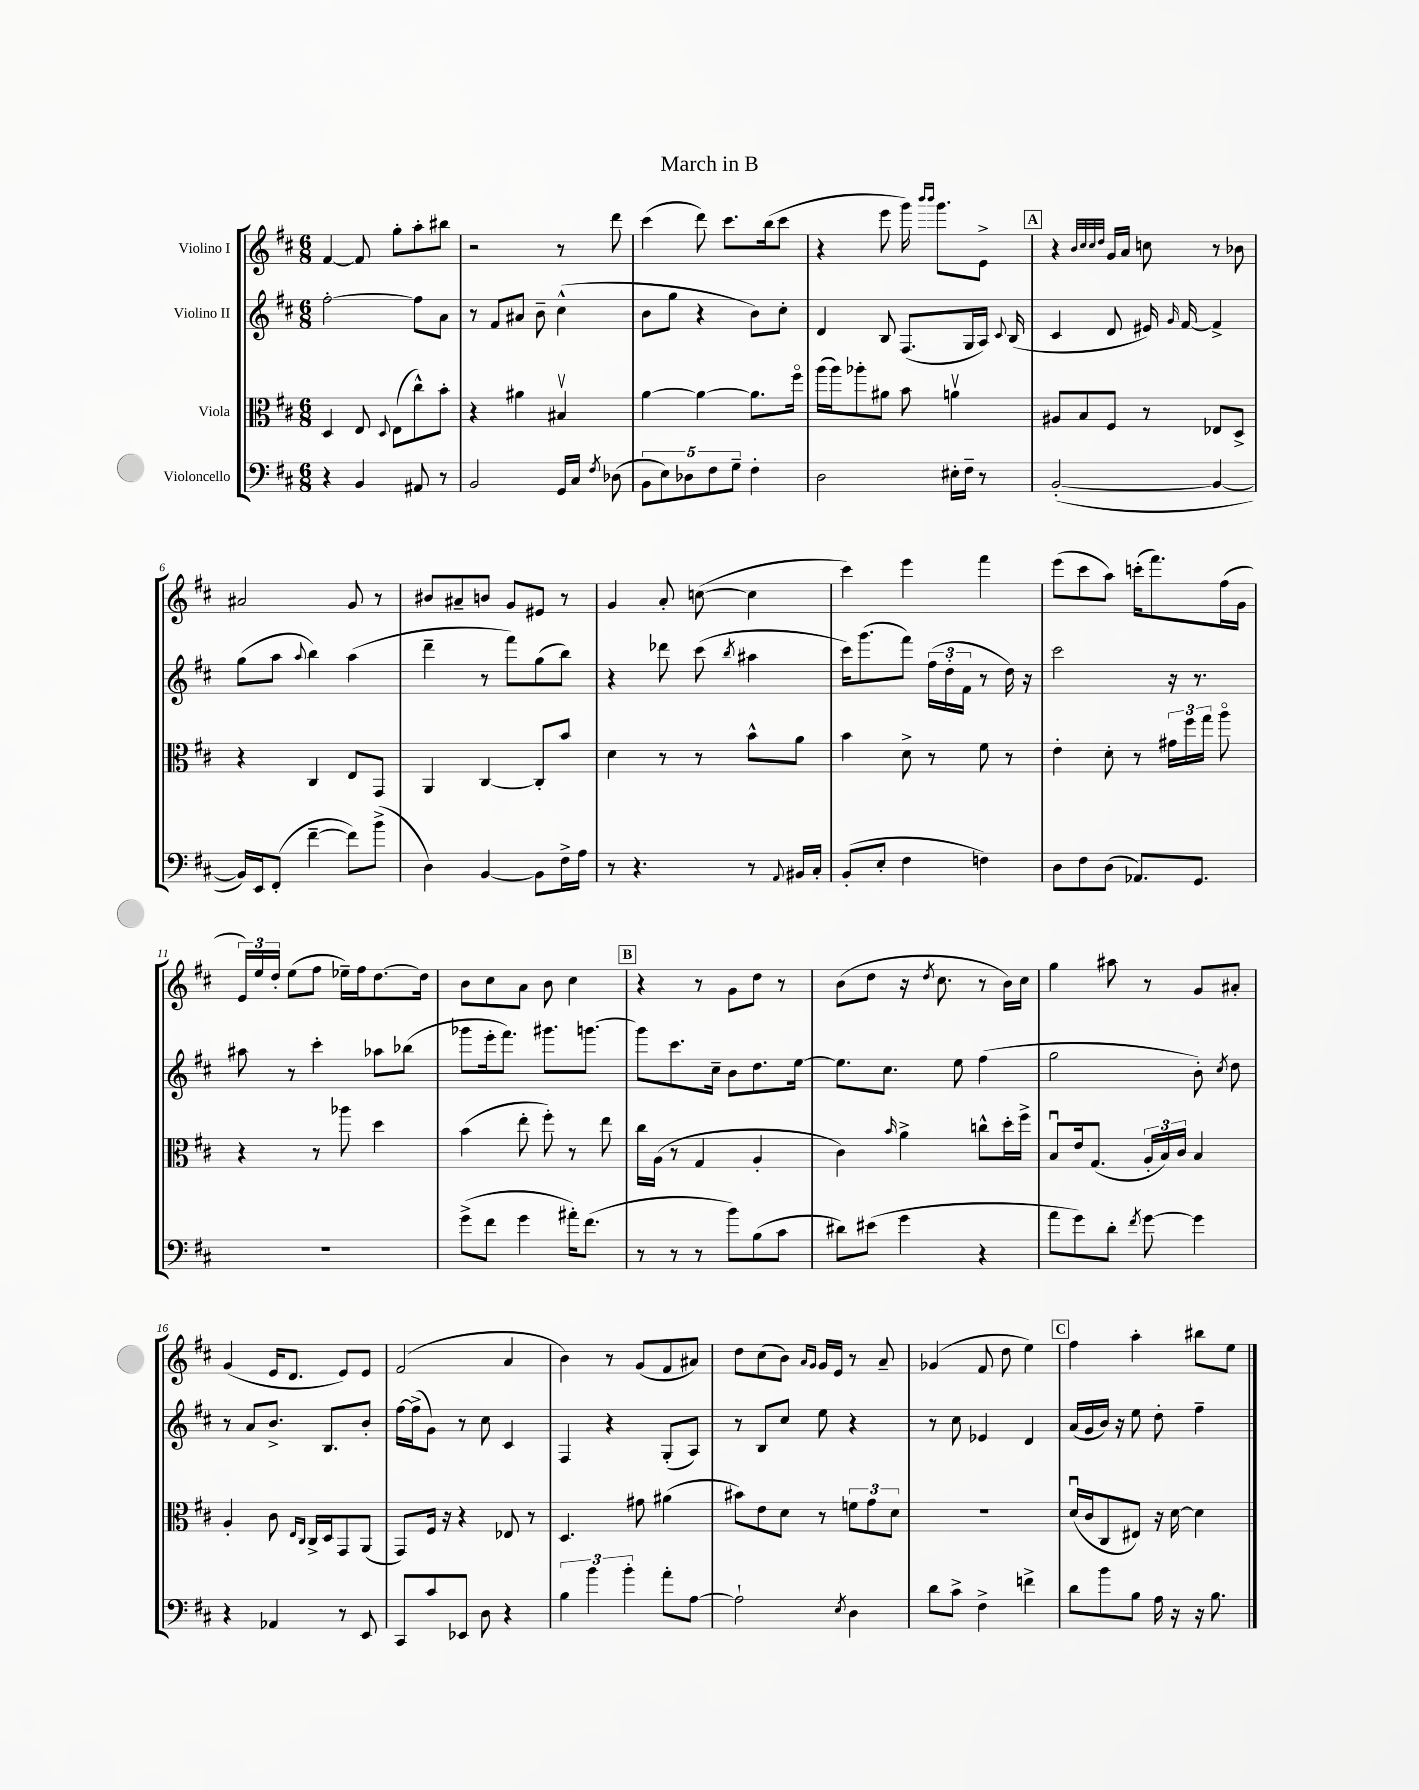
\header { title = "March in B" }
<<
\new StaffGroup <<
\new Staff = "s0" \with { instrumentName = "Violino I" } {
    \clef treble \key d \major \numericTimeSignature \time 6/8
    \autoBeamOff fis'4~ fis'8 g''8[-. a''8-. bis''8] |
    r2 r8 d'''8 |
    cis'''4( d'''8) cis'''8.[ b''16( cis'''8] |
    r4 e'''8 g'''16) \grace { b'''16[ b'''16] } g'''8.[ e'8]-> |
    \mark \markup { \box "A" } r4 \grace { b'32[ cis''32 cis''32 d''32] } g'16[ a'16] c''8 r8 bes'8 |
    ais'2 g'8 r8 |
    bis'8[ ais'8-- b'8] g'8[ eis'8] r8 |
    g'4 a'8-. c''8~( c''4 |
    cis'''4) e'''4 fis'''4 |
    e'''8[( cis'''8 a''8]) c'''16[-.( fis'''8.) fis''16( g'16] |
    \tuplet 3/2 { e'16[) e''16 d''16]-. } e''8[( fis''8] ees''16[--) fis''16 d''8.~ d''16] |
    b'8[ cis''8 a'8] b'8 cis''4 |
    \mark \markup { \box "B" } r4 r8 g'8[ d''8] r8 |
    b'8[( d''8] r16 \acciaccatura { d''8 } cis''8. r8 b'16[) cis''16] |
    g''4 ais''8 r8 g'8[ ais'8]-. |
    g'4( e'16[ d'8.] e'8[) e'8] |
    fis'2( a'4 |
    b'4) r8 g'8[( fis'8 ais'8]) |
    d''8[ cis''8( b'8]) \grace { a'16[ g'16] } g'16[ e'16] r8 a'8-- |
    ges'4( fis'8 d''8 e''4) |
    \mark \markup { \box "C" } fis''4 a''4-. bis''8[ e''8] \bar "|." |
}
\new Staff = "s1" \with { instrumentName = "Violino II" } {
    \clef treble \key d \major \numericTimeSignature \time 6/8
    \autoBeamOff fis''2~-. fis''8[ a'8] |
    r8 fis'8[ ais'8] b'8-- cis''4-^( |
    b'8[ g''8] r4 b'8[) cis''8]-. |
    d'4 b8 fis8.[( g16 a16]) \appoggiatura { cis'8 } b16( |
    \mark \markup { \box "A" } cis'4 d'8 eis'16) \grace { g'16 } fis'16~ fis'4-> |
    g''8[( a''8] \appoggiatura { a''8 } b''4) a''4( |
    d'''4-- r8 fis'''8[) g''8( b''8]) |
    r4 des'''8 cis'''8( \acciaccatura { b''8 } ais''4 |
    cis'''16[) g'''8.( fis'''8]) \tuplet 3/2 { fis''16[( d''16-. fis'16] } r8 d''16) r16 |
    cis'''2 r16 r8. |
    ais''8 r8 cis'''4-. aes''8[ bes''8]( |
    ges'''8[ e'''16-. fis'''8.]) gis'''8.[ g'''8.]~ |
    \mark \markup { \box "B" } g'''8[ cis'''8. cis''16]-- b'8[ d''8. e''16]~ |
    e''8.[ cis''8.] e''8 fis''4( |
    g''2 b'8-.) \acciaccatura { cis''8 } d''8 |
    r8 a'8[ b'8.]-> b8.[ b'8]-. |
    fis''16[~ fis''16->( g'8]) r8 cis''8 cis'4 |
    fis4 r4 g8[-.( a8]) |
    r8 b8[ cis''8] e''8 r4 |
    r8 cis''8 ees'4 d'4 |
    \mark \markup { \box "C" } a'16[( g'16 b'16]) r16 e''8 d''8-. fis''4-- \bar "|." |
}
\new Staff = "s2" \with { instrumentName = "Viola" } {
    \clef alto \key d \major \numericTimeSignature \time 6/8
    \autoBeamOff d4 e8 \appoggiatura { d8 } e8[( cis''8-^) b'8]-. |
    r4 ais'4 bis4\upbow |
    a'4~ a'4~ a'8.[ fis''16]\flageolet |
    a''16[( a''16) aes''8-. ais'8] b'8 a'4\upbow |
    \mark \markup { \box "A" } ais8[ b8 fis8] r8 ees8[ d8]-> |
    r4 cis4 e8[ g,8] |
    a,4 cis4~ cis8[-. b'8] |
    d'4 r8 r8 b'8[-^ a'8] |
    b'4 d'8-> r8 fis'8 r8 |
    e'4-. d'8-. r8 \tuplet 3/2 { gis'16[ fis''16 g''16] } a''8\flageolet |
    r4 r8 aes''8 d''4 |
    b'4( e''8-. fis''8-.) r8 e''8 |
    \mark \markup { \box "B" } cis''16[ a16]( r8 g4 a4-. |
    cis'4) \grace { b'16 } a'4-> c''8[-^ d''16-. fis''16]-> |
    b8[\downbow e'16 g8.]( \tuplet 3/2 { a16[-. b16) cis'16] } b4 |
    a4-. cis'8 \grace { e16[ cis16] } cis16[-> d16 g,8 a,8]( |
    g,8[) fis16] r16 r4 ees8 r8 |
    d4. gis'8 ais'4( |
    bis'8[) e'8 d'8] r8 \tuplet 3/2 { f'8[ g'8 d'8] } |
    R2. |
    \mark \markup { \box "C" } d'16[\downbow( cis'16 cis8 eis8]) r16 d'16~ d'4 \bar "|." |
}
\new Staff = "s3" \with { instrumentName = "Violoncello" } {
    \clef bass \key d \major \numericTimeSignature \time 6/8
    \autoBeamOff r4 b,4 ais,8 r8 |
    b,2 g,16[ cis16] \acciaccatura { fis8 } des8( |
    \tuplet 5/4 { b,8[ e8) des8 fis8 g8]-- } fis4-. |
    d2 eis16[-. fis16]-- r8 |
    \mark \markup { \box "A" } b,2~-.( b,4~ |
    b,16[) e,16 fis,8]-.( fis'4~-- fis'8[) b'8]->( |
    d4) b,4~ b,8[ fis16-> a16] |
    r8 r4. r8 \appoggiatura { a,8 } bis,16[ cis16]-. |
    b,8[-.( e8]-. fis4 f4) |
    d8[ fis8 d8]( aes,8.[) g,8.] |
    R2. |
    g'8[->( fis'8] g'4 ais'16[-.) fis'8.]( |
    \mark \markup { \box "B" } r8 r8 r8 b'8[) b8( cis'8] |
    dis'8[) eis'8]( g'4 r4 |
    a'8[ g'8) d'8]-. \acciaccatura { fis'8 } g'8~ g'4 |
    r4 aes,4 r8 e,8 |
    cis,8[ cis'8 ees,8] d8 r4 |
    \tuplet 3/2 { b4 b'4 b'4-. } a'8[-. a8]~ |
    a2-! \acciaccatura { e8 } d4 |
    d'8[ cis'8]-> fis4-> f'4-> |
    \mark \markup { \box "C" } d'8[ b'8 b8] a16 r16 r16 b8. \bar "|." |
}
>>
>>
